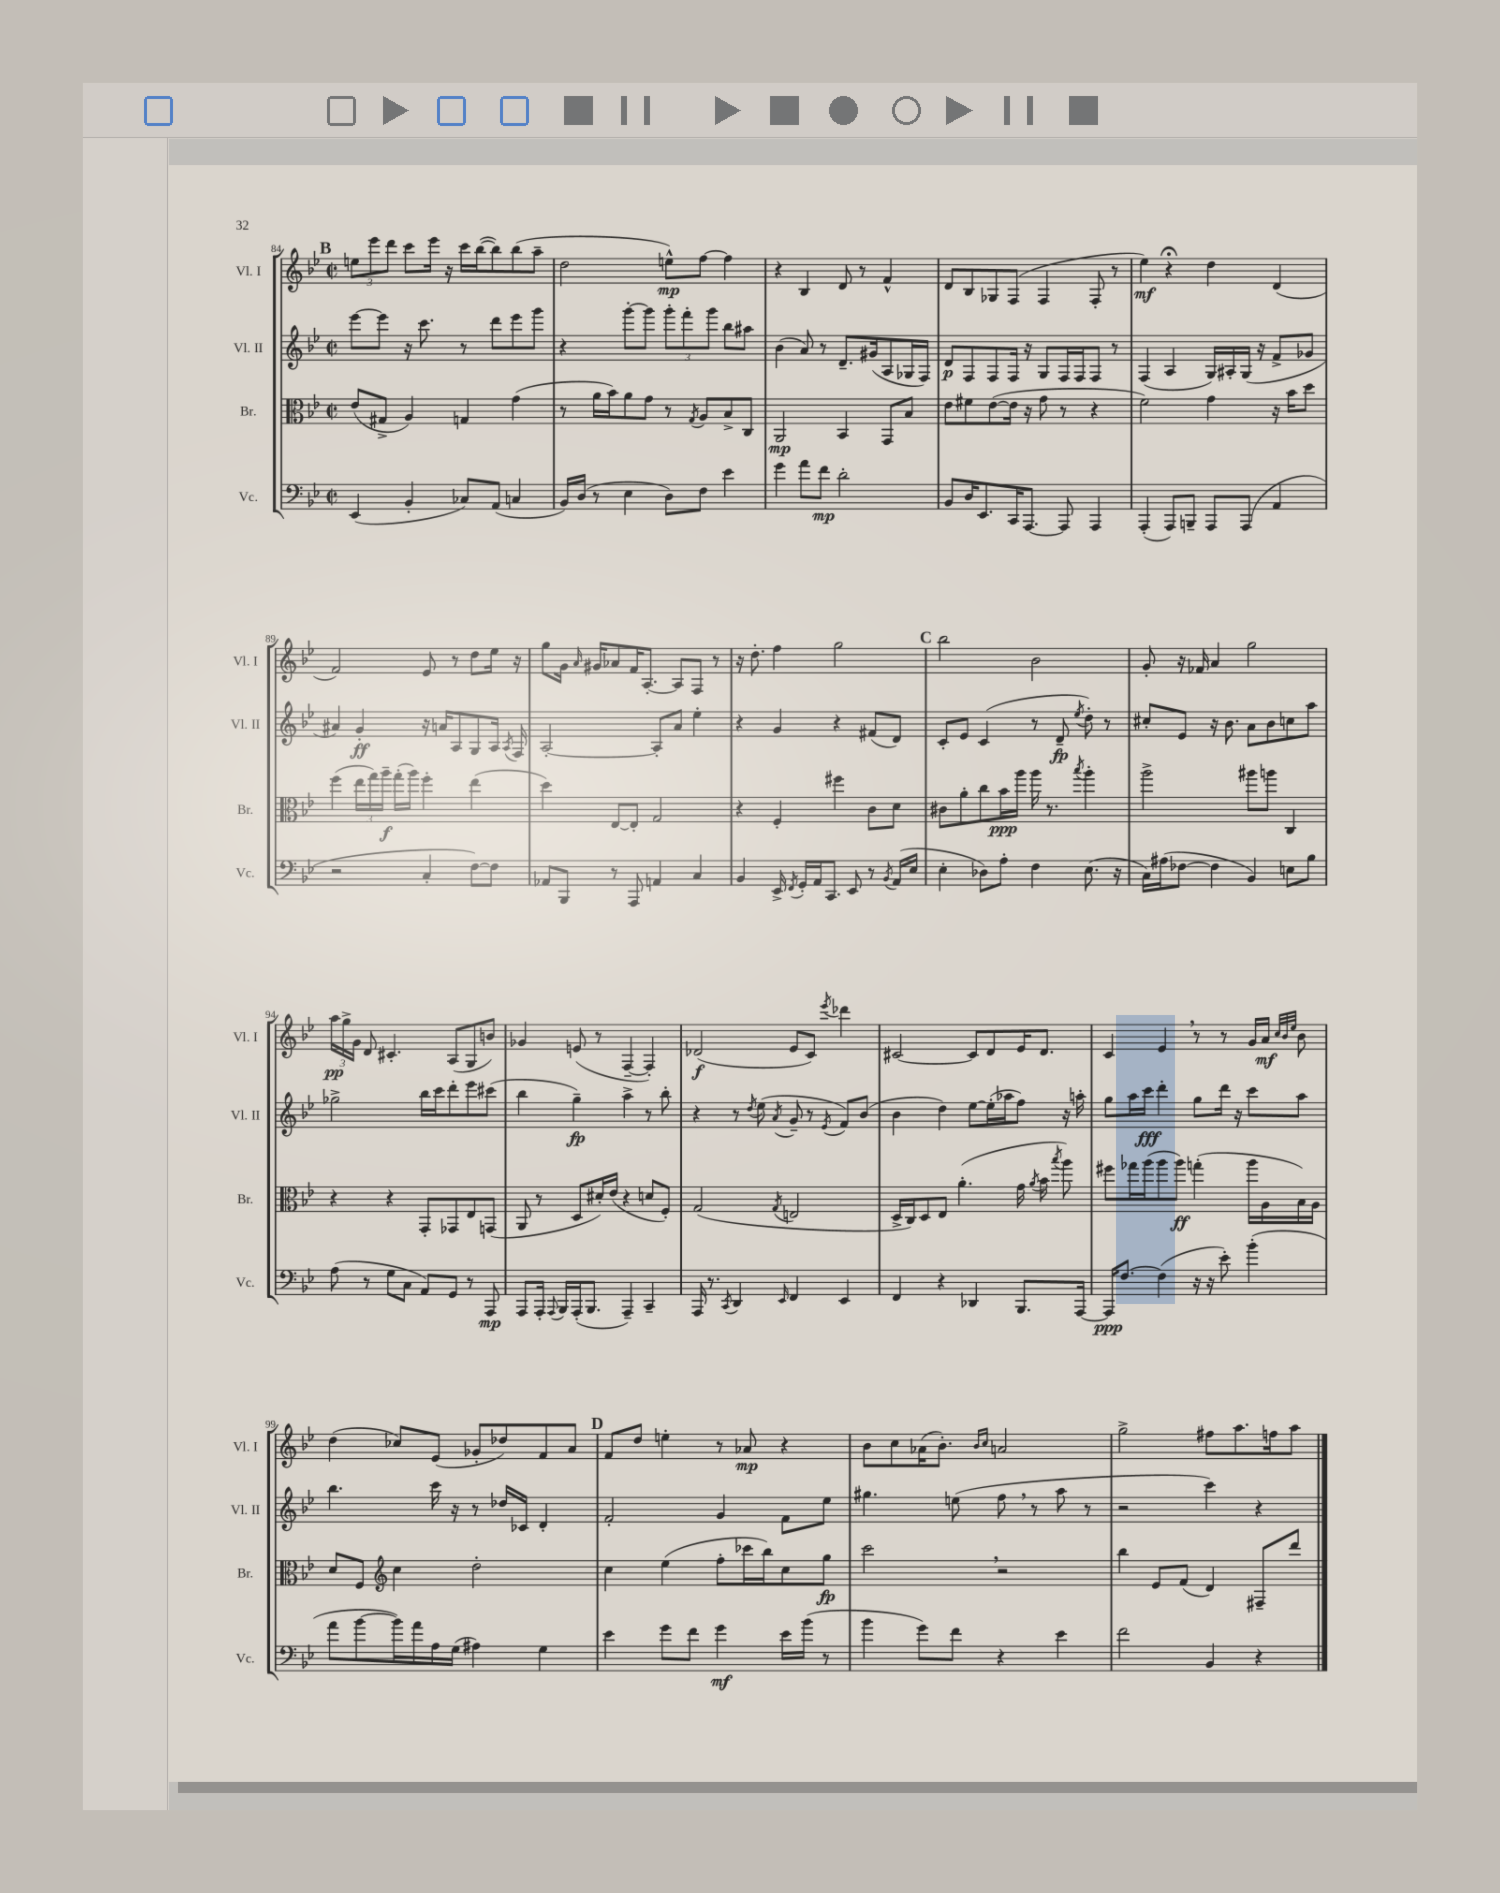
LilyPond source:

<<
\new StaffGroup <<
\new Staff = "s0" \with { instrumentName = "Vl. I" shortInstrumentName = "Vl. I" } {
    \clef treble \key bes \major \defaultTimeSignature \time 2/2
    \autoBeamOff \mark \markup { \bold "B" } \tuplet 3/2 { e''8[ ees'''8 d'''8] } c'''8[ ees'''16] r16 c'''16[ bes''16~( bes''8) bes''8( a''8]-- |
    d''2 e''8[-^\mp) f''8]~ f''4 |
    r4 bes4 d'8 r8 f'4-^ |
    d'8[ bes8 ges8 f8]( f4 f8-. r8 |
    ees''4\mf) r4\fermata d''4 d'4( |
    f'2) ees'8 r8 d''8[ ees''16] r16 |
    g''8[ g'16] \grace { a'16 } gis'16[ aes'8 f'16 a8.]~-. a8[ f8] r8 |
    r16 d''8.-. f''4 g''2 |
    \mark \markup { \bold "C" } bes''2 bes'2 |
    g'8-. r16 fes'16 a'4 g''2 |
    \tuplet 3/2 { a''16[\pp g''16-> g'16] } d'8 cis'4.-. a8[( g8 b'8]) |
    ges'4 e'8( r8 f4~-- f4-.) |
    des'2\f( ees'8[ c'8]) \acciaccatura { ees'''8 } des'''4 |
    cis'2~ cis'8[ d'8 ees'16 d'8.] |
    c'4 ees'4 \breathe r8 r8 g'16[ a'16]\mf \grace { c''32[ bes'32 ees''32] } bes'8 |
    d''4( ces''8[) ees'8]( ges'8[-. des''8) f'8 a'8] |
    \mark \markup { \bold "D" } f'8[ d''8] e''4-. r8 aes'8\mp r4 |
    bes'8[ c''8 aes'16( bes'8.]-.) \grace { bes'16[ c''16] } a'2 |
    g''2-> fis''8[ a''8. f''16 a''8] \bar "|." |
}
\new Staff = "s1" \with { instrumentName = "Vl. II" shortInstrumentName = "Vl. II" } {
    \clef treble \key bes \major \defaultTimeSignature \time 2/2
    \autoBeamOff \mark \markup { \bold "B" } ees'''8[~ ees'''8] r16 c'''8. r8 d'''8[ ees'''8 g'''8] |
    r4 g'''8[~-. g'''8] \tuplet 3/2 { g'''8[-. f'''8-. g'''8] } bes''8[ ais''8] |
    bes'4( a'8) r8 d'8.[-- gis'16( a8 ges16 f16]) |
    d'8[\p f8 f8 f16] r16 g8[ f16 f16 f8] r8 |
    f4( a4 g16[) ais16-. g16]( r16 f'8[-> ges'8] |
    ais'4) g'4-.\ff r16 a'16[ a8 g8 a16] \acciaccatura { a8 } f16 |
    a2~-. a8[-. a'8] ees''4-. |
    r4 g'4 r4 fis'8[( d'8]) |
    \mark \markup { \bold "C" } c'8[-. ees'8] c'4( r8 d'8--\fp \acciaccatura { ees''8 } d''8-.) r8 |
    cis''8[-. ees'8] r16 bes'8. a'8[ bes'8 c''8 a''8] |
    ges''2-> bes''16[ c'''16 d'''8-. ees'''8 cis'''8]( |
    bes''4 g''4--\fp) a''4-> r8 bes''8-. |
    r4 r8 \acciaccatura { d''8 } ees''8( \acciaccatura { a'8 } g'8-- r8 \acciaccatura { ees'8 } f'8[) bes'8]( |
    bes'4 d''4) ees''8[~ ees''16-.( aes''16 f''8]) r16 a''16-. |
    g''8[ a''16 c'''16]\fff d'''4-. g''8[ d'''16] r16 c'''8[ a''8] |
    bes''4. c'''16 r16 r8 des''16[ ces'16] d'4-. |
    \mark \markup { \bold "D" } f'2-. g'4 f'8[ ees''8] |
    gis''4. e''8( f''8 \breathe r8 a''8 r8 |
    r2 c'''4) r4 \bar "|." |
}
\new Staff = "s2" \with { instrumentName = "Br." shortInstrumentName = "Br." } {
    \clef alto \key bes \major \defaultTimeSignature \time 2/2
    \autoBeamOff \mark \markup { \bold "B" } ees'8[( gis8]-> a4) g4 g'4( |
    r8 a'16[ bes'16) a'8 g'8] r8 \acciaccatura { g8 } a8[ bes8-> c8] |
    a,2\mp bes,4 g,8[ bes8] |
    ees'8[ fis'8 ees'8~( ees'16] r16 g'8 r8 r4 |
    f'2) g'4 r16 bes'16[ d''8] |
    f''4( \tuplet 3/2 { ees''16[ g''16) a''16]--\f } g''16[-.( a''16]) f''4-. ees''4( |
    d''4) ees8[~ ees8]-. g2 |
    r4 f4-. fis''4 c'8[ d'8] |
    \mark \markup { \bold "C" } cis'8[ a'8-. c''8 bes'16\ppp a''16] a''16 r8. \acciaccatura { bes''8 } a''4-. |
    a''2-> ais''8[ a''8] c4 |
    r4 r4 g,8[-. ges,8 ees8 g,8]( |
    a,8 r8 d8[ dis'16-.) ees'16]( r4 d'8[ f8]-.) |
    g2( \acciaccatura { g8 } e2 |
    d16[-> c16) d8 ees8] a'4.-.( g'16 \acciaccatura { a'8 } bes'16 \acciaccatura { bes''8 } a''8) |
    fis''8[ ges''16 a''16( a''8 a''8]\ff) g''4-.( a''16[ a16 bes16) a16] |
    d'8[ f8] \clef treble c''4 d''2-. |
    \mark \markup { \bold "D" } c''4 ees''4( f''8[-. ces'''16 bes''16) c''8 g''8]\fp |
    c'''2 \breathe r2 |
    bes''4 ees'8[ f'8]( d'4) fis8[-- d'''8] \bar "|." |
}
\new Staff = "s3" \with { instrumentName = "Vc." shortInstrumentName = "Vc." } {
    \clef bass \key bes \major \defaultTimeSignature \time 2/2
    \autoBeamOff \mark \markup { \bold "B" } ees,4( bes,4-. ces8[) a,8]( c4 |
    bes,16[) d16]( r8 ees4 d8[) f8] ees'4 |
    g'4 a'8[ f'8]\mp d'2-. |
    bes,8[ d16 ees,8. c,16 a,,8.]~ a,,8 a,,4 |
    a,,4-.( a,,8[) b,,8]-- a,,8[ a,,8]( a,4 |
    r2 c4-. f8[~) f8] |
    aes,8[ bes,,8] r8 a,,8 a,4 c4 |
    bes,4 ees,16-> \acciaccatura { f,8 } g,16[-. a,16 c,8.] ees,8 r8 \acciaccatura { bes,8 } a,16[( ees16] |
    \mark \markup { \bold "C" } ees4-. des8[) a8]-. f4 ees8.( r16 |
    c16[) ais16( fes8]~ fes4 bes,4) e8[ bes8] |
    a8( r8 g8[ c8] a,8[) g,8] r8 a,,8\mp |
    a,,8[ a,,16]-. \appoggiatura { a,,8 } bes,,16[ a,,16-.( bes,,8.] a,,4--) c,4-- |
    a,,16 r8. \acciaccatura { c,8 } d,4 \grace { ees,16 } f,4 ees,4 |
    f,4 r4 des,4 bes,,8.[ a,,16]~ |
    a,,16[\ppp f8.]~ f4( r16 r16 ees'8-.) bes'4-.( |
    a'8[ bes'8~ bes'16) a'16 a16 g16]( ais4) g4 |
    \mark \markup { \bold "D" } ees'4 g'8[ f'8] g'4\mf ees'16[ bes'16]( r8 |
    bes'4 g'8[) f'8] r4 ees'4 |
    f'2 bes,4 r4 \bar "|." |
}
>>
>>
\layout { \context { \Score currentBarNumber = #84 } }
